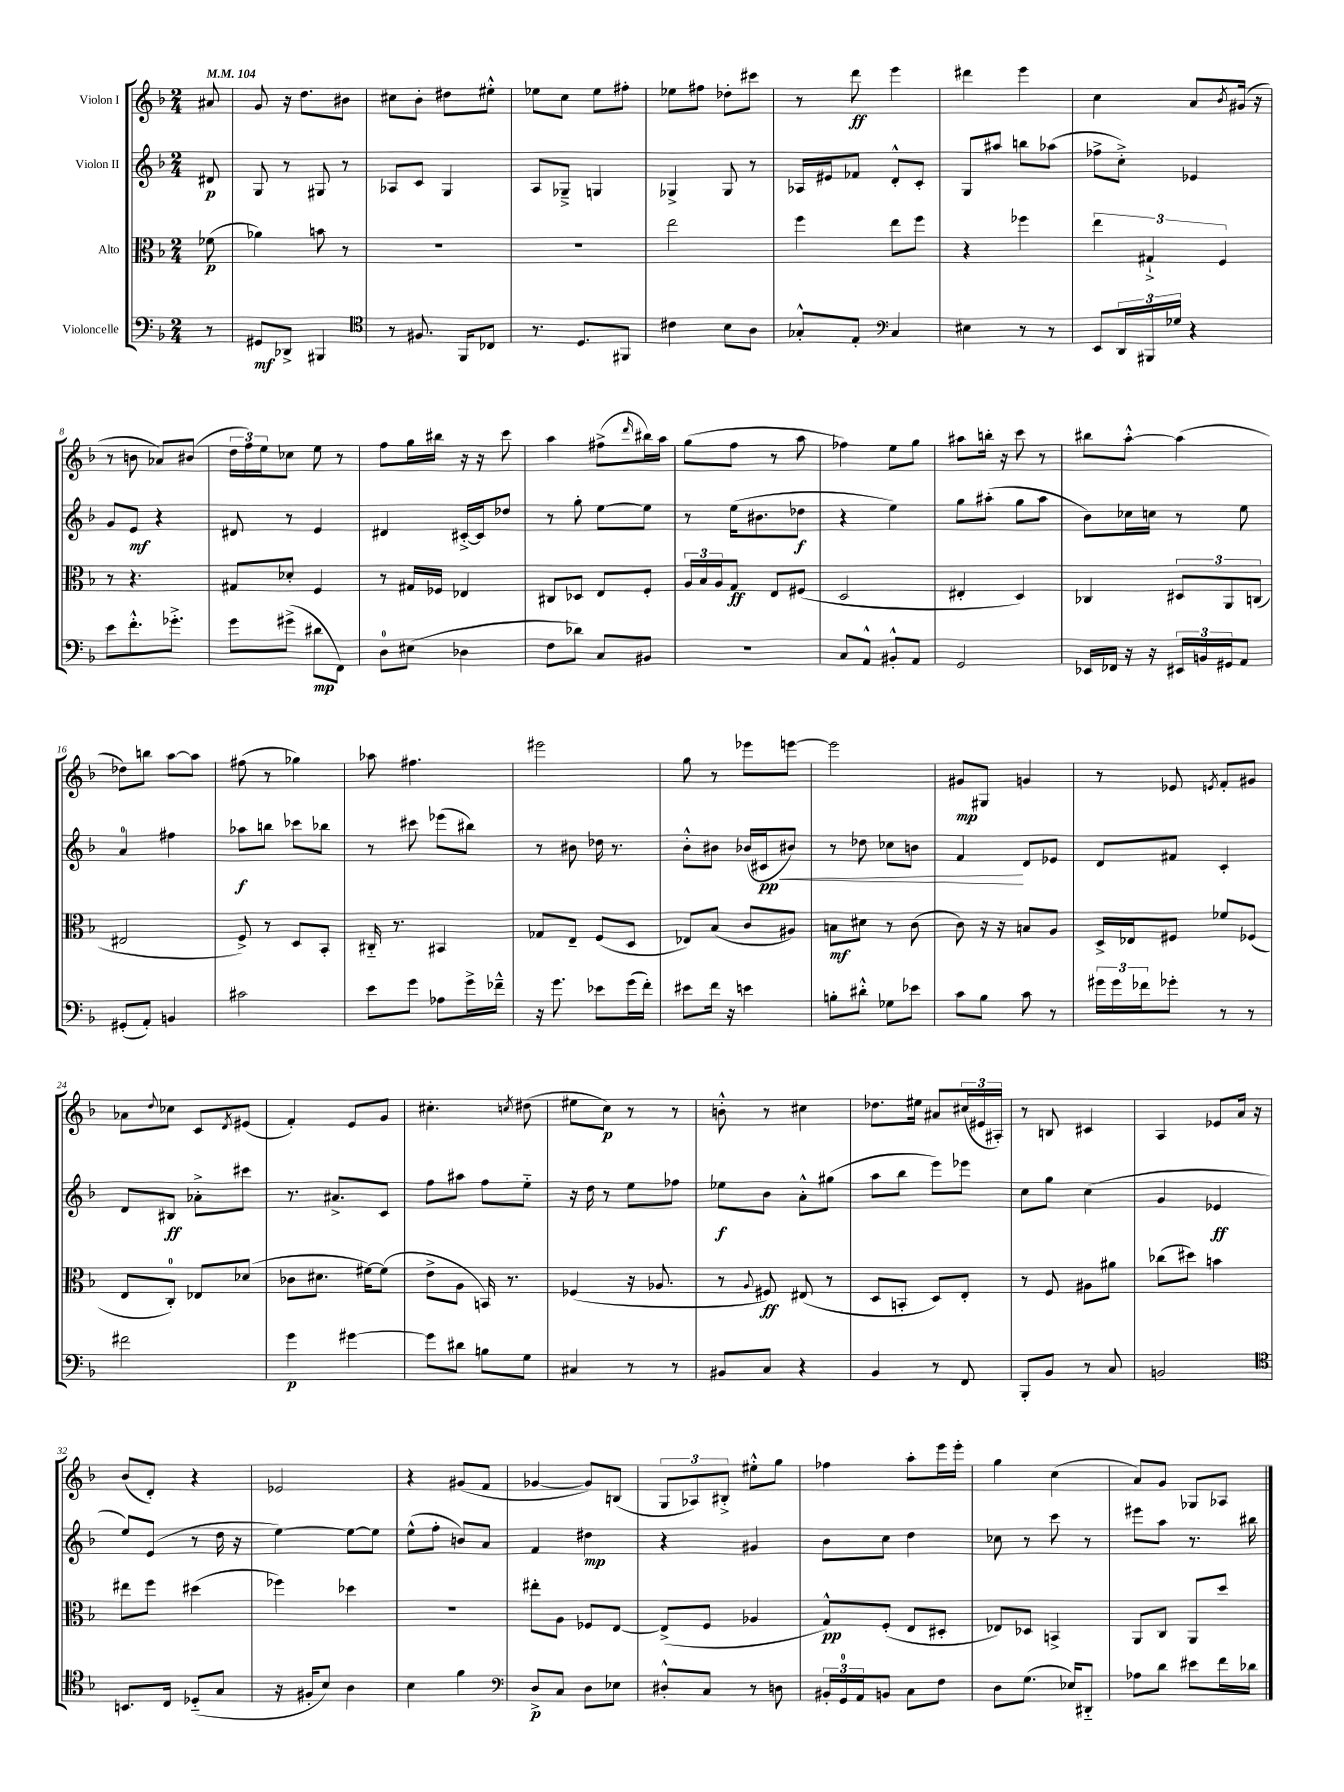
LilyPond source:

<<
\new StaffGroup <<
\new Staff = "s0" \with { instrumentName = "Violon I" } {
    \clef treble \key f \major \numericTimeSignature \time 2/4 \partial 8 \tempo 4 = 104
    ais'8 |
    g'8 r16 d''8. bis'8 |
    cis''8 bes'8-. dis''8 eis''8-.-^ |
    ees''8 c''8 ees''8 fis''8-. |
    ees''8 fis''8 des''8-. cis'''8 |
    r8 d'''8\ff e'''4 |
    dis'''4 e'''4 |
    c''4 a'8 \acciaccatura { bes'8 } gis'16( r16 |
    r8 b'8 aes'8) bis'8( |
    \tuplet 3/2 { d''16 f''16) e''16 } ces''8 e''8 r8 |
    f''8 g''16 bis''16 r16 r16 c'''8 |
    a''4 fis''8->( \grace { d'''16 } bis''16) a''16 |
    g''8( f''8 r8 a''8 |
    fes''4) e''8 g''8 |
    ais''8 b''16-. r16 c'''8 r8 |
    bis''8 a''8~-.-^ a''4( |
    des''8) b''8 a''8~ a''8 |
    fis''8( r8 ges''4) |
    aes''8 fis''4. |
    eis'''2 |
    g''8 r8 ees'''8 e'''8~ |
    e'''2 |
    gis'8\mp gis8 g'4 |
    r8 ees'8 \acciaccatura { e'8 } f'8-. gis'8 |
    aes'8 \appoggiatura { d''8 } ces''8 c'8 \acciaccatura { d'8 } eis'8( |
    f'4-.) e'8 g'8 |
    cis''4.-. \acciaccatura { c''8 } dis''8( |
    eis''8 c''8\p) r8 r8 |
    b'8-.-^ r8 cis''4 |
    des''8. eis''16 ais'8 \tuplet 3/2 { cis''16( eis'16 ais16-.) } |
    r8 b8 cis'4 |
    a4 ees'8 a'16 r16 |
    bes'8( d'8-.) r4 |
    ees'2 |
    r4 gis'8( f'8 |
    ges'4~ ges'8) b8( |
    \tuplet 3/2 { g8 aes8) bis8-.-> } eis''8-.-^ g''8 |
    fes''4 a''8-. e'''16 e'''16-. |
    g''4 c''4( |
    a'8) g'8 ges8 aes8 \bar "|." |
}
\new Staff = "s1" \with { instrumentName = "Violon II" } {
    \clef treble \key f \major \numericTimeSignature \time 2/4 \partial 8
    dis'8\p |
    g8 r8 gis8 r8 |
    aes8 c'8 g4 |
    a8 ges8---> g4 |
    ges4-> ges8 r8 |
    aes16 eis'16 fes'8 d'8-.-^ c'8-. |
    g8 ais''8 b''8 aes''8( |
    fes''8-> c''8-.->) ees'4 |
    g'8 e'8\mf r4 |
    dis'8 r8 e'4 |
    dis'4 cis'16~-.-> cis'16 des''8 |
    r8 g''8-. e''8~ e''8 |
    r8 e''16( bis'8. des''8\f |
    r4 e''4) |
    g''8 ais''8-.( g''8 ais''8 |
    bes'8) ces''16 c''16 r8 e''8 |
    a'4-0 fis''4 |
    aes''8\f b''8 ces'''8 bes''8 |
    r8 cis'''8 ees'''8( bis''8) |
    r8 bis'8 des''16 r8. |
    bes'8-.-^ bis'8 bes'16( cis'16\pp\< bis'8) |
    r8 des''8 ces''8 b'8 |
    f'4\! d'8 ees'8 |
    d'8 fis'8 c'4-. |
    d'8 bis8\ff aes'8-.-> cis'''8 |
    r8. ais'8.-> c'8 |
    f''8 ais''8 f''8 e''8-_ |
    r16 d''16 r8 e''8 fes''8 |
    ees''8\f bes'8 a'8-.-^ gis''8( |
    a''8 bes''8 e'''8) ees'''8 |
    c''8 g''8 c''4( |
    g'4 ees'4\ff |
    e''8) e'8( r8 d''16 r16 |
    e''4~) e''8~ e''8 |
    e''8-^( f''8-. b'8) a'8 |
    f'4 dis''4\mp |
    r4 gis'4 |
    bes'8 c''8 d''4 |
    ces''8 r8 c'''8 r8 |
    eis'''8 a''8 r8. bis''16 \bar "|." |
}
\new Staff = "s2" \with { instrumentName = "Alto" } {
    \clef alto \key f \major \numericTimeSignature \time 2/4 \partial 8
    fes'8\p( |
    aes'4) b'8 r8 |
    R2 |
    R2 |
    e''2 |
    f''4 e''8 f''8 |
    r4 fes''4 |
    \tuplet 3/2 { e''4 gis4-!-> f4 } |
    r8 r4. |
    gis8 des'8-. f4 |
    r8 gis16 fes16 ees4 |
    cis8 des8 e8 f8-. |
    \tuplet 3/2 { a16 bes16 a16 } g8\ff e8 fis8( |
    d2 |
    eis4-. d4) |
    ces4 \tuplet 3/2 { dis8 a,8 c8( } |
    eis2 |
    f8->) r8 d8 bes,8-. |
    cis16-_ r8. bis,4 |
    ges8 e8-- f8( d8 |
    ees8) bes8( c'8 ais8) |
    b8\mf dis'8 r8 c'8( |
    c'8) r16 r16 b8 a8 |
    d16-> ees16 fis8 fes'8 fes8( |
    e8 c8-0-.) ees8 des'8( |
    ces'8 dis'8. fis'16~) fis'8( |
    e'8-> a8 b,16) r8. |
    fes4( r16 aes8. |
    r8 \appoggiatura { a8 } fis8\ff) eis8( r8 |
    d8 b,8-. d8) e8-. |
    r8 f8 ais8 ais'8 |
    ces''8( dis''8) b'4 |
    eis''8 f''8 dis''4( |
    fes''4) des''4 |
    R2 |
    eis''8-. a8 fes8 e8~ |
    e8->( f8 aes4 |
    g8-^\pp) f8-.( e8 dis8-. |
    ees8) des8 b,4-> |
    a,8 c8 a,8 d''8 \bar "|." |
}
\new Staff = "s3" \with { instrumentName = "Violoncelle" } {
    \clef bass \key f \major \numericTimeSignature \time 2/4 \partial 8
    r8 |
    gis,8\mf des,8-> bis,,4 |
    \clef tenor r8 fis8. f,16 ces8 |
    r8. d8. fis,8 |
    cis'4 bes8 a8 |
    ges8-.-^ e8-. \clef bass c4 |
    eis4 r8 r8 |
    e,8 \tuplet 3/2 { d,16 bis,,16 ges16 } r4 |
    e'8 f'8.-.-^ ges'8.-.-> |
    g'8 gis'8->( dis'8\mp f,8) |
    d8-0 eis8( des4 |
    f8 des'8) c8 bis,8 |
    R2 |
    c8 a,8-^ bis,8-.-^ a,8 |
    g,2 |
    ees,16 fes,16 r16 r16 \tuplet 3/2 { eis,16 b,16 gis,16 } a,8 |
    gis,8-.( a,8-.) b,4 |
    cis'2 |
    e'8 g'8 aes8 g'16-> fes'16---^ |
    r16 g'8. ees'8 g'16( f'16-.) |
    eis'8 f'16 r16 e'4 |
    b8-. dis'8-.-^ ges8 ees'8 |
    c'8 bes8 c'8 r8 |
    \tuplet 3/2 { gis'16 gis'16 fes'16 } ges'8-. r8 r8 |
    fis'2 |
    g'4\p gis'4~ |
    gis'8 dis'8 b8 g8 |
    cis4 r8 r8 |
    bis,8 c8 r4 |
    bes,4 r8 f,8 |
    bes,,8-. bes,8 r8 c8 |
    b,2 |
    \clef tenor b,8. c16 des8-_( g8 |
    r16 fis16-. bes8) a4 |
    bes4 f'4 |
    \clef bass d8->\p c8 d8 ees8 |
    dis8-.-^ c8 r8 d8 |
    \tuplet 3/2 { bis,16-. g,16-0 a,16 } b,8 c8 f8 |
    d8 g8.( ees16) dis,8-_ |
    aes8 d'8 eis'8 f'16 des'16 \bar "|." |
}
>>
>>
